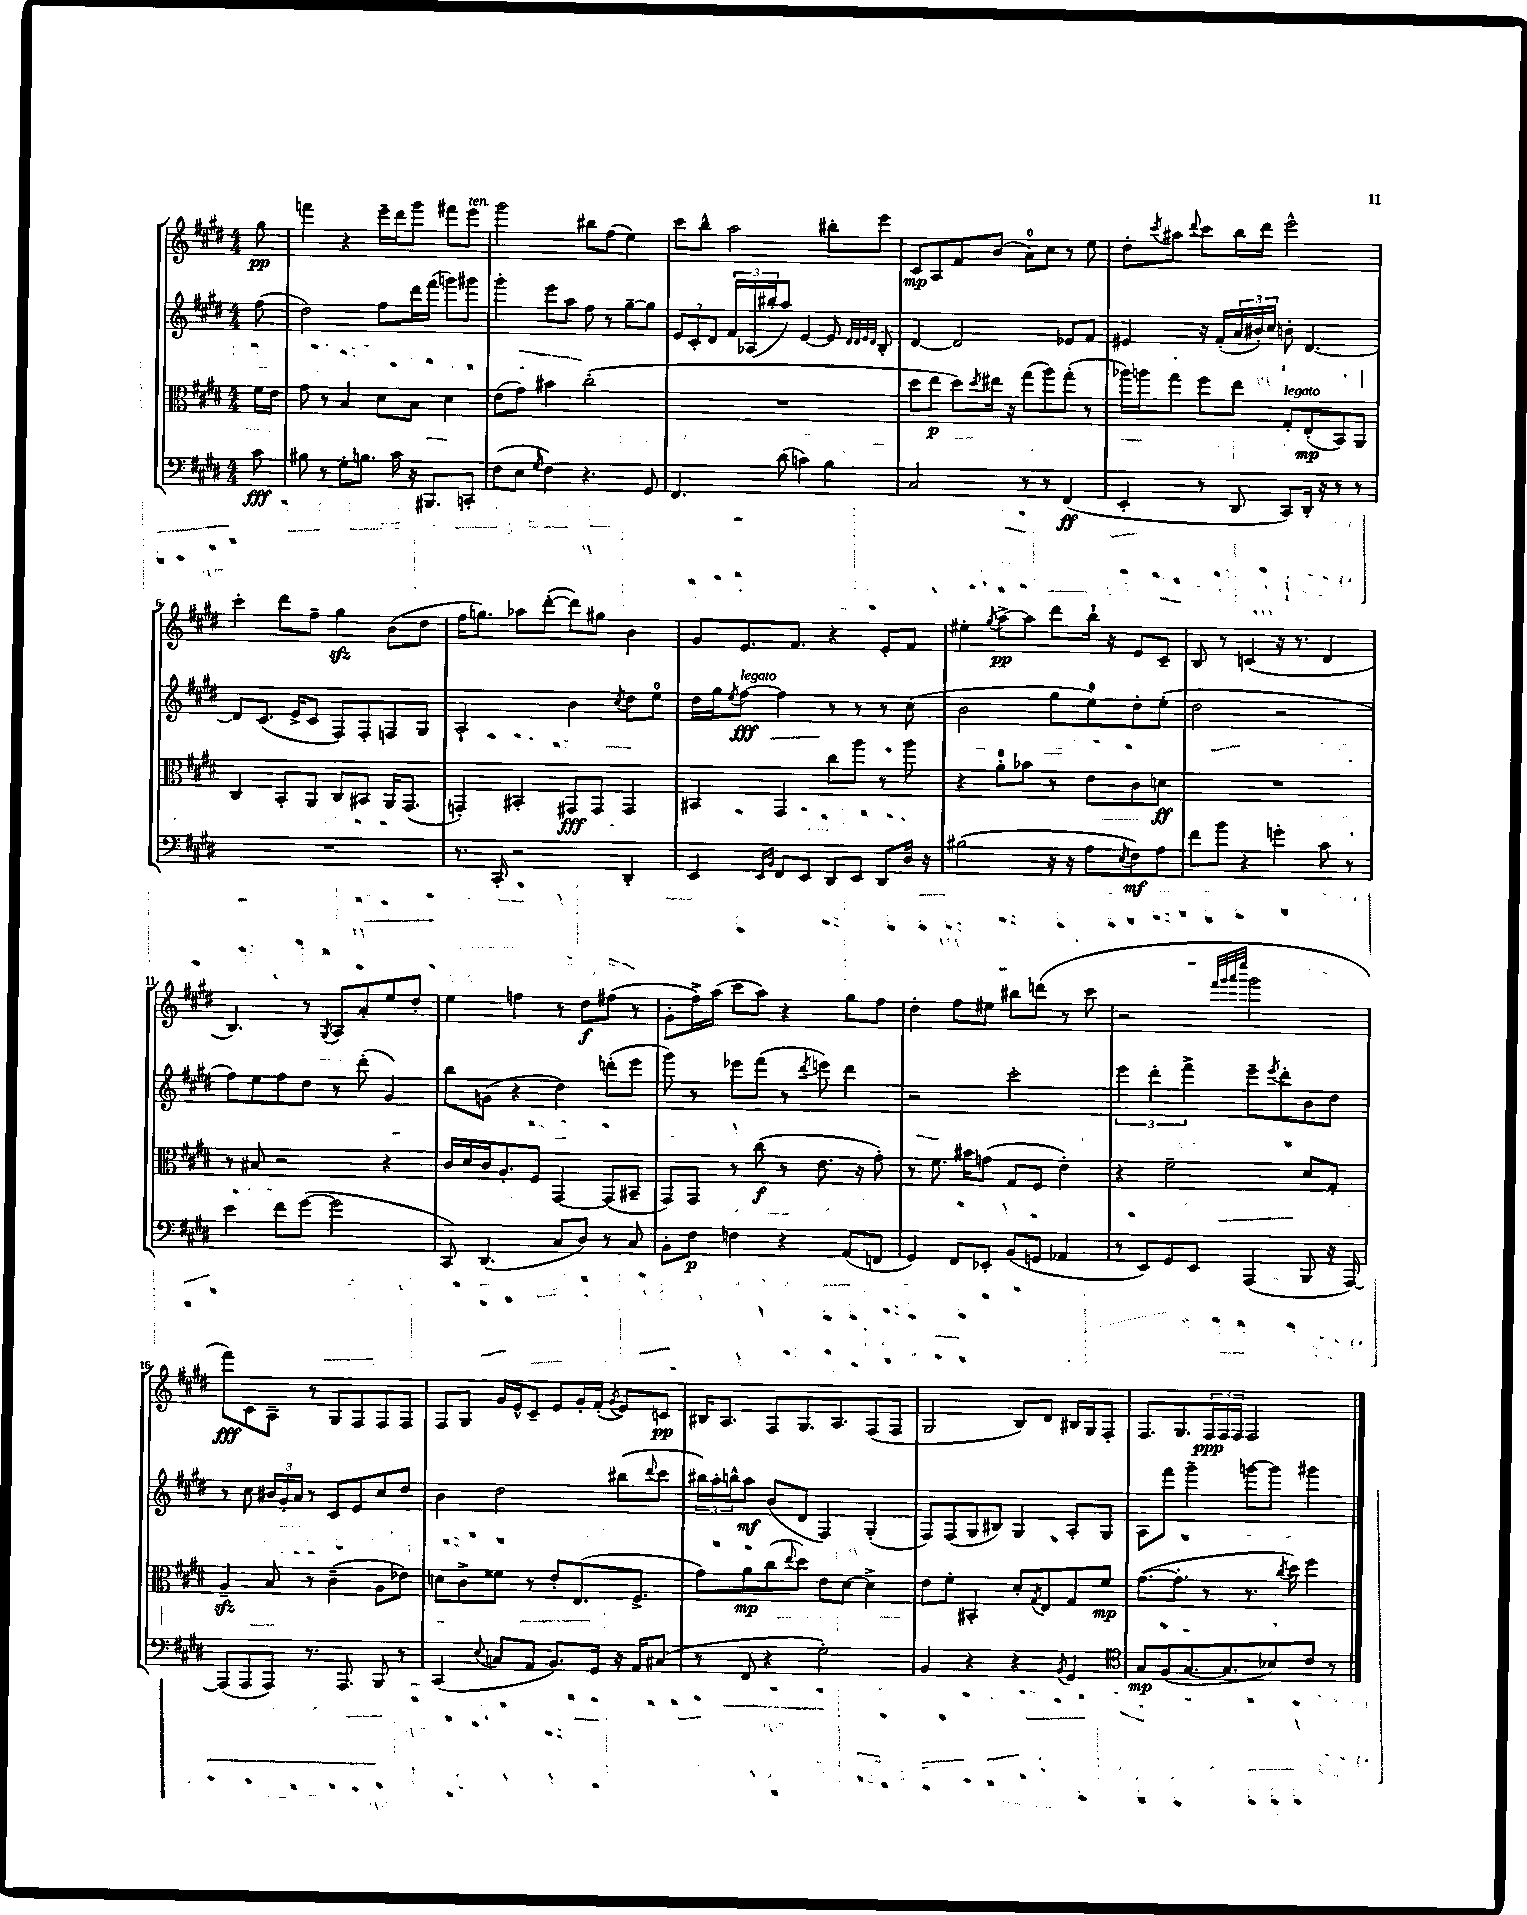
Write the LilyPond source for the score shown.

<<
\new StaffGroup <<
\new Staff = "s0" {
    \clef treble \key e \major \numericTimeSignature \time 4/4 \partial 8
    gis''8\pp |
    f'''4 r4 e'''16-- dis'''16 gis'''8 fis'''8 e'''8^\markup { \italic "ten." } |
    gis'''2 bis''8 fis''8( e''4) |
    cis'''8 b''8-^ a''2 bis''8-. e'''8 |
    cis'8\mp a8 fis'8 b'8( a'8-0) cis''8 r8 e''8 |
    dis''8-. \acciaccatura { cis'''8 } ais''8 \appoggiatura { dis'''8 } cis'''8 b''16 dis'''16 e'''2-^ |
    cis'''4-. dis'''8 fis''8-- gis''4\sfz b'8( dis''8 |
    fis''16 g''8.) aes''8 dis'''8~-.( dis'''8) gis''8 b'4 |
    gis'8 e'8. fis'8. r4 e'8-. fis'8 |
    eis''4-. \acciaccatura { gis''8 } a''8~->\pp a''8 dis'''8 b''16-! r16 e'8 cis'8-- |
    b8 r8 c'4( r16 r8. dis'4 |
    b4.) r8 \acciaccatura { gis8 } a8 a'8-. e''8 dis''8-. |
    e''4 f''4 r8 dis''8\f fis''8( r8 |
    gis'8-. fis''16->) a''16( cis'''8 a''8) r4 gis''8 fis''8 |
    dis''4-. fis''8 eis''8 bis''8 d'''8( r8 cis'''8 |
    r2 \grace { fis'''32 gis'''32 a'''32 e''''32 } gis'''2 |
    fis'''8\fff) cis'8 a8-- r8 gis8 fis8 fis8 fis8 |
    fis8 gis8 gis'16 e'16-^ cis'8-- e'8 gis'16-. fis'16-.( \acciaccatura { gis'8 } e'8) c'8\pp |
    bis16 a8. fis8 gis8. a8. fis8( fis8 |
    gis2 b8) dis'8 bis16 gis16 fis8-. |
    fis8. gis8. \tuplet 3/2 { fis16\ppp fis16 fis16 } fis2 \bar "|." |
}
\new Staff = "s1" {
    \clef treble \key e \major \numericTimeSignature \time 4/4 \partial 8
    fis''8( |
    dis''2) fis''8 dis'''16 fis'''16( g'''8) gis'''8 |
    gis'''4-. e'''8 a''8 fis''8 r8 gis''8~-- gis''8 |
    \tuplet 3/2 { e'8 cis'8-. dis'8 } \tuplet 3/2 { fis'16 aes16( bis''16-. } a''8) e'4~ e'8 \grace { dis'32 dis'32 e'32 dis'32 } b8-. |
    dis'4~ dis'2 ees'8 fis'8 |
    eis'4 r16 fis'16-.( \tuplet 3/2 { a'16 bis'16-.) cis''16 } b'8-. dis'4.~ |
    dis'8 cis'8.( e'16-> cis'8 fis8) fis8-. f8 gis8 |
    a2-! b'4 \acciaccatura { cis''8 } dis''8 e''8-0 |
    dis''16 gis''16 \acciaccatura { e''8 } fis''8~\fff^\markup { \italic "legato" } fis''4 r8 r8 r8 cis''8( |
    b'2 gis''8 e''8-0) dis''8-. e''8-.( |
    dis''2 r2 |
    fis''8) e''8 fis''8 dis''8 r8 dis'''8-.( gis'4) |
    b''8 g'8( r4 dis''4) d'''8-.( e'''8 |
    gis'''8) r8 ees'''8 fis'''8( r8 \acciaccatura { dis'''8 } e'''8) dis'''4 |
    r2 cis'''2-. |
    \tuplet 3/2 { e'''4 dis'''4-. fis'''4-> } e'''8-- \acciaccatura { e'''8 } dis'''8-. b'8 dis''8 |
    r8 cis''8 \tuplet 3/2 { bis'16 gis'16-. a'16 } r8 cis'8 e'8 cis''8 dis''8 |
    b'4 dis''2 bis''8( \appoggiatura { dis'''8 } cis'''8 |
    \tuplet 3/2 { bis''16) a''16-. b''16-^ } a''8\mf b'8( dis'8 fis4) gis4-.( |
    fis8) fis8( gis8 bis8) gis4 a8-. gis8 |
    a8 fis'''8 gis'''4-- g'''8~ g'''8 gis'''4 \bar "|." |
}
\new Staff = "s2" {
    \clef alto \key e \major \numericTimeSignature \time 4/4 \partial 8
    fis'16 e'16 |
    gis'8 r8 b4 dis'8 b8 dis'4 |
    e'8( gis'8) bis'4 cis''2-.( |
    R1 |
    dis''8 e''8\p dis''8) \acciaccatura { dis''8 } eis''16 r16 gis''8( a''8) gis''8-.( r8 |
    aes''16) a''16 gis''8 fis''8 e''8 gis8-.^\markup { \italic "legato" } e8-.\mp( b,8) a,8 |
    cis4 b,8-. a,8 cis8 bis,8 a,16 gis,8.( |
    g,4-.) bis,4-. gis,8\fff gis,8 gis,4 |
    bis,4 gis,4 cis''8 a''8 r8 a''8 |
    r4 a'8-0-. bes'8 r8 e'8 cis'8 d'8\ff |
    R1 |
    r8 bis8 r2 r4 |
    cis'16 dis'16 cis'16 a8.-. fis8 gis,4~ gis,8( bis,8-- |
    gis,8) gis,8 r8 cis''8\f( r8 e'8. r16 gis'8-.) |
    r8 fis'8. bis'16 g'8( gis8 fis8 e'4-.) |
    r4 fis'2-- dis'8 gis8-. |
    a4--\sfz b8 r8 cis'4--( a8 ees'8) |
    d'8 cis'8-> fisis'8 r8 e'8-. e8.( fis8.-> |
    gis'8) a'8\mp cis''8( \appoggiatura { e''8 } dis''8) e'8 dis'8~ dis'4-> |
    e'8 fis'8-. bis,4-. dis'8-. \acciaccatura { gis8 } e8 gis8 fis'8\mp |
    gis'8.~( gis'8.-. r8 r8. \acciaccatura { cis''8 } dis''16) fis''4 \bar "|." |
}
\new Staff = "s3" {
    \clef bass \key e \major \numericTimeSignature \time 4/4 \partial 8
    cis'8\fff |
    bis8 r8 gis8-. b8. cis'16 r16 bis,,8. c,8-. |
    fis8( e8 \grace { gis16 } fis4) r4. gis,8 |
    fis,4. dis'8( c'4) b4 |
    cis2 r8 r8 fis,4\ff( |
    e,4-. r8 dis,8 cis,8) dis,16-. r16 r8 r8 |
    R1 |
    r8. cis,16-. r2 dis,4-. |
    e,4 \grace { e,16 b,16 } fis,8 e,8 dis,8 e,8 dis,8 dis16 r16 |
    bis2( r16 r16 a8 \acciaccatura { e8 } fis8\mf) a8 |
    fis'8 b'8 r4 g'4-. cis'8 r8 |
    e'4 fis'8 gis'8~( gis'2 |
    cis,8) dis,4.( cis8 dis8) r8 cis8 |
    b,8-. fis8\p f4 r4 a,8( f,8 |
    gis,4) fis,8 ees,8-. b,8( g,8 aes,4 |
    r8 e,8) gis,8 e,8 a,,4( b,,8 r16 a,,16~) |
    a,,8( a,,8 a,,8) r8. a,,8. b,,8 r8 |
    cis,4( \appoggiatura { e8 } c8 a,8 b,8.) gis,16 r16 a,16 cis8( |
    r8 fis,8 r4 gis2-.) |
    b,4 r4 r4 \acciaccatura { b,8 } gis,4 |
    \clef tenor gis8\mp fis8( gis8.~ gis8. bes8) cis'8 r8 \bar "|." |
}
>>
>>
